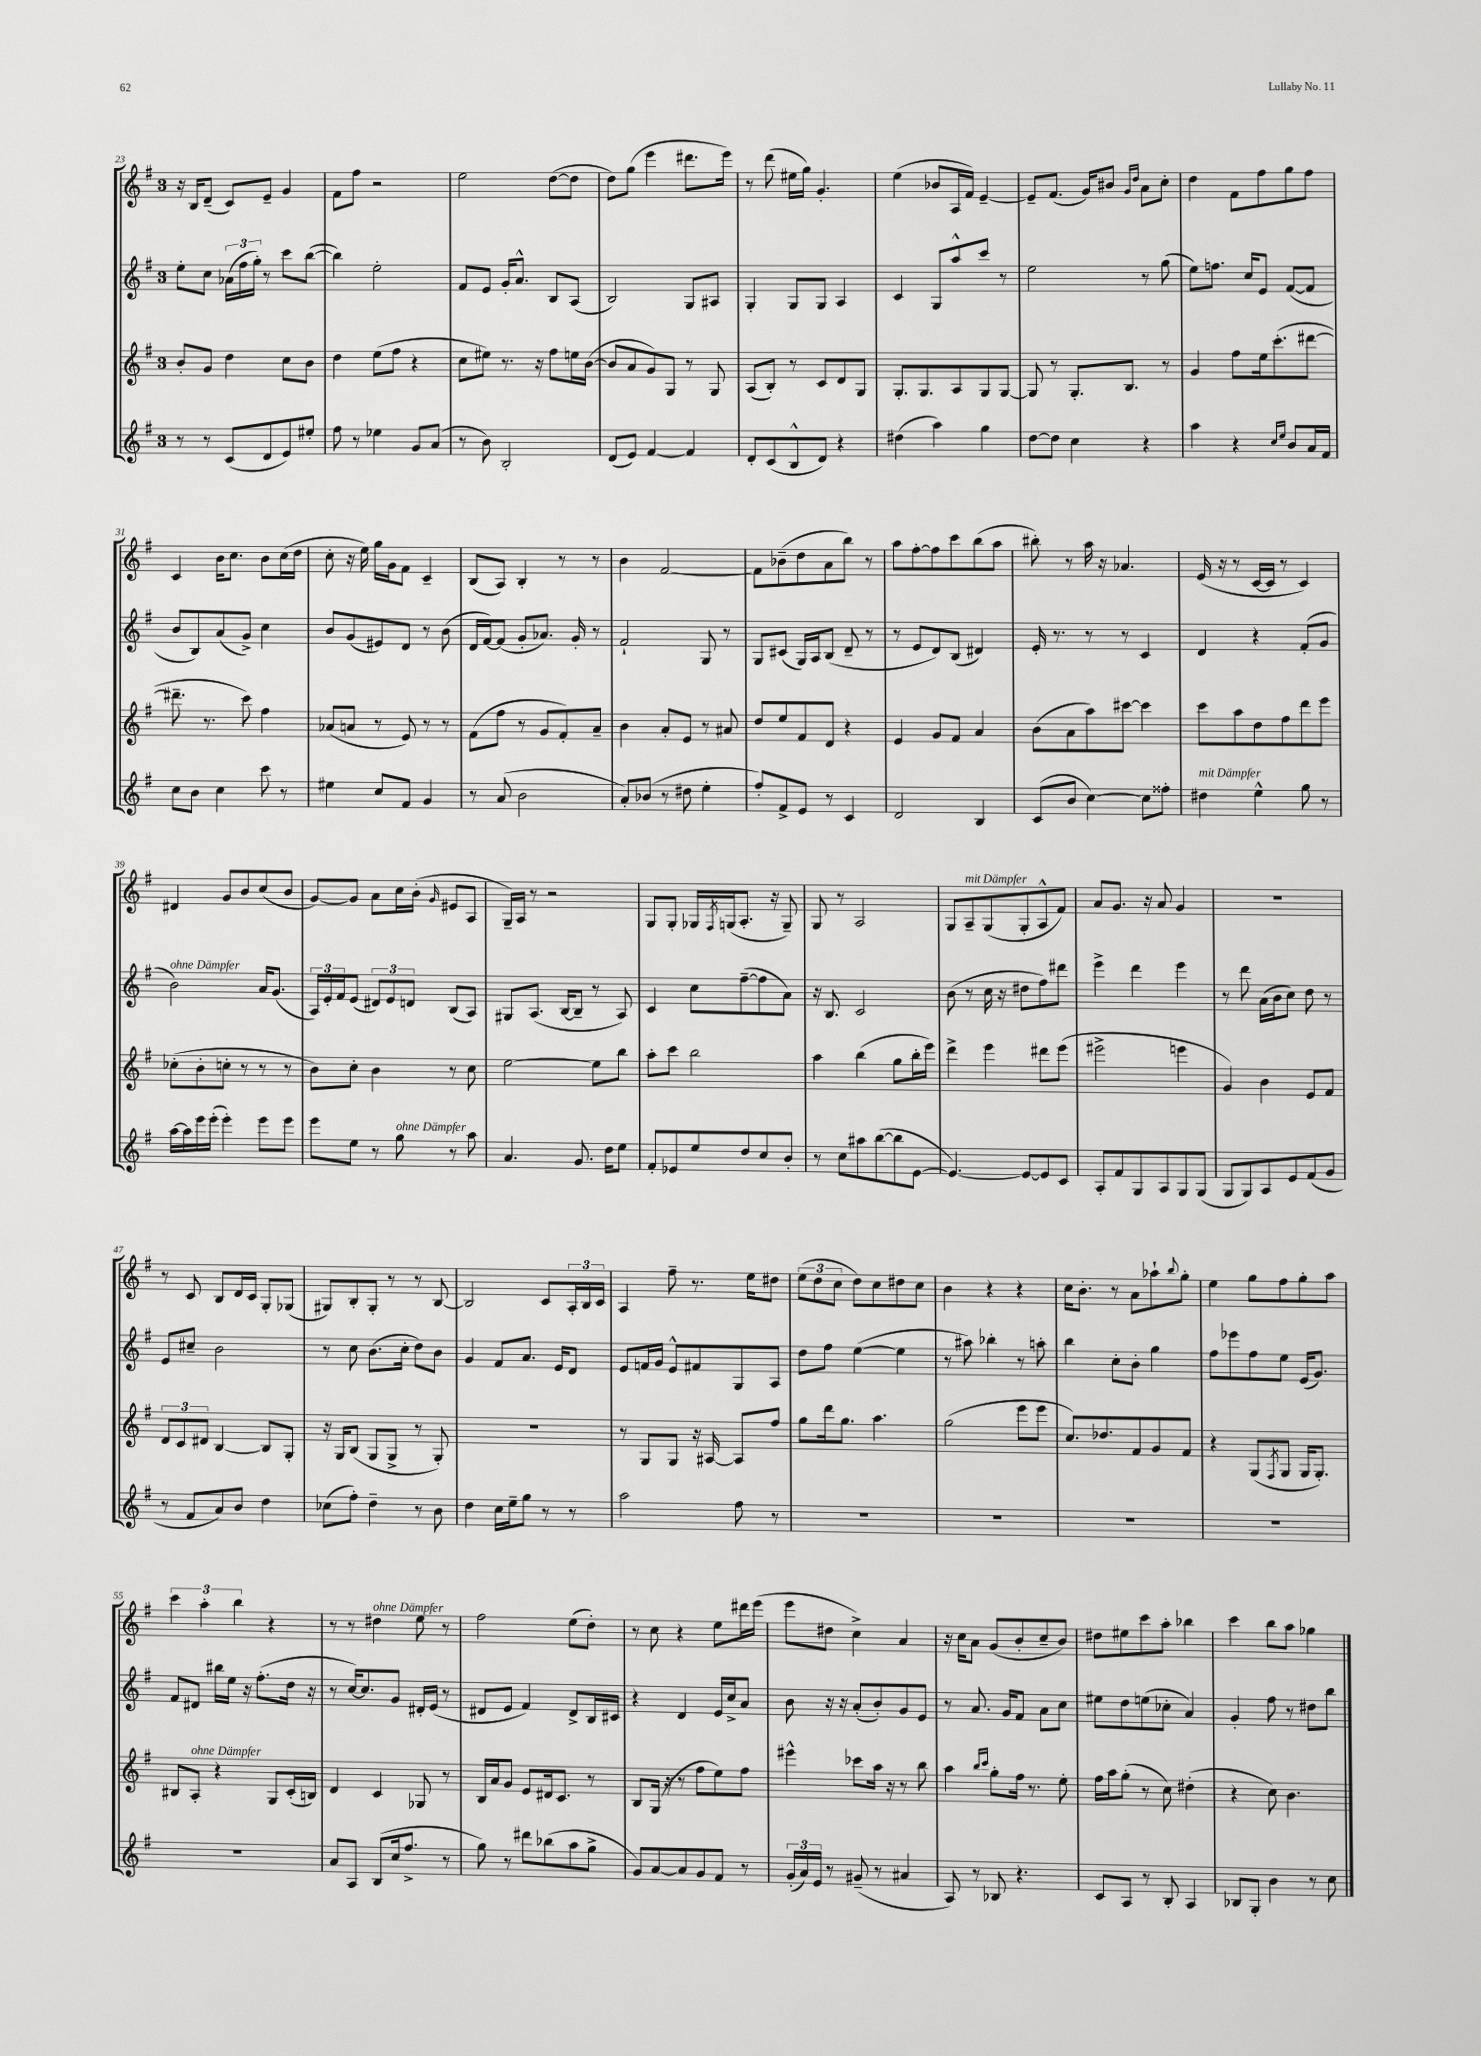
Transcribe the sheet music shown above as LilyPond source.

<<
\new StaffGroup <<
\new Staff = "s0" {
    \clef treble \key g \major \once \override Staff.TimeSignature.style = #'single-digit \time 3/4
    r16 b16 d'8--( c'8) e'8-- g'4 |
    fis'8 fis''8 r2 |
    e''2 d''8~( d''8 |
    d''8) g''8( e'''4 dis'''8. e'''16) |
    r8 d'''8( eis''16 g''16) g'4.-. |
    e''4( bes'8 a16 fis'16) e'4~-- |
    e'8-- fis'8.( g'16) bis'8 \grace { g'16 d''16 } a'8 c''8-. |
    d''4 fis'8 fis''8 g''8 fis''8 |
    c'4 b'16 c''8. b'8 c''16( d''16 |
    c''8-. r16 e''16) g''16 g'16 fis'8 c'4-- |
    b8( a8) b4-. r8 r8 |
    b'4 fis'2~ |
    fis'8 bes'8--( d''8 a'8 b''8) r8 |
    a''8 fis''8~-. fis''8 c'''8 b''8( a''8 |
    bis''8-.) r8 a''16 r16 aes'4. |
    e'16( r16 r8 c'16~ c'16 r8 c'4) |
    dis'4 g'8 b'8 c''8( b'8 |
    g'8~) g'8 a'8 c''16 b'16-.( \grace { g'16 } eis'8 a8 |
    g16--) a16 r8 r2 |
    g8 g8-. ges16 \acciaccatura { fis8 } g16( a8.-. r16 g8--) |
    g8 r8 a2 |
    g8 a8--^\markup { \italic "mit Dämpfer" } g8( g8-. a8-^ fis'8) |
    a'8 g'8. r16 a'8 g'4 |
    R2. |
    r8 c'8 b8 d'16 c'16 g8-. ges8( |
    gis8) b8-. gis8-. r8 r8 b8~ |
    b2 c'8 \tuplet 3/2 { a16-. b16 c'16 } |
    a4 fis''8-- r8. e''16 dis''8 |
    \tuplet 3/2 { e''8( d''8 c''8 } d''8) c''8 dis''8 c''8 |
    b'4 r4 r4 |
    c''16 b'8.-. r8 a'8 aes''8-! \appoggiatura { b''8 } g''8-. |
    e''4 g''8 fis''8 g''8-. a''8 |
    \tuplet 3/2 { c'''4 a''4-. b''4 } r4 |
    r8 r8 dis''4^\markup { \italic "ohne Dämpfer" } e''8 r8 |
    fis''2 e''8( d''8-.) |
    r8 c''8 r4 e''8 dis'''16 e'''16( |
    e'''8 dis''8 c''4->) a'4 |
    r16 c''16 a'8 g'8( b'8-. c''8-- b'8) |
    dis''8 eis''8 c'''8 a''8-. bes''4 |
    c'''4 b''8 a''8 ges''4 \bar "|." |
}
\new Staff = "s1" {
    \clef treble \key g \major \once \override Staff.TimeSignature.style = #'single-digit \time 3/4
    e''8-. c''8 \tuplet 3/2 { aes'16( fis''16 g''16-.) } r8 c'''8 b''8~( |
    b''4) e''2-. |
    fis'8 e'8 g'16-. a'8.-^ b8 a8( |
    b2) g8 ais8 |
    g4-. g8 g8 a4 |
    c'4 g8 a''8-^ c'''8 r8 |
    e''2 r8 g''8( |
    e''8) f''8. c''16 e'8 fis'8~( fis'8 |
    b'8 b8) a'8( g'8->) c''4 |
    b'8 g'8( eis'8) d'8 r8 b'8( |
    d'16 fis'16~) fis'8( g'8-. aes'8.) g'16-. r8 |
    fis'2-! g8 r8 |
    g8 cis'8( g16) a16 b8( d'8-- r8 |
    r8 e'8 d'8) b8( dis'4) |
    e'16-. r8. r8 r8 c'4 |
    d'4 r4 fis'8-.( g'8 |
    b'2^\markup { \italic "ohne Dämpfer" }) a'16 g'8.( |
    \tuplet 3/2 { a16) e'16-. fis'16 } e'8( \tuplet 3/2 { dis'8) e'8 d'8 } b8( a8) |
    gis8 a8.( b16~ b8-- r8 a8) |
    c'4 c''8 fis''8~--( fis''8 a'8) |
    r16 b8. c'2 |
    b'8( r8 c''16 r16 dis''8 fis''8) dis'''8 |
    e'''4-> d'''4 e'''4 |
    r8 d'''8 a'16( b'16 c''8) d''8 r8 |
    e'8 cis''8-- b'2 |
    r8 c''8 b'8.( c''16-. d''8) b'8 |
    g'4 fis'8 a'8. e'16 d'8 |
    e'8 f'16 g'16 e'8-^ fis'8 g8 a8 |
    d''8 fis''8 e''4~( e''4 |
    r8 ais''8) bes''4-. r8 a''8-. |
    b''4 c''8-. b'8-. g''4 |
    fis''8 ees'''8 fis''8 e''8 e'16( g'8.) |
    fis'8 dis'8 bis''16 e''16 r16 fis''8.-.( d''16 r16 |
    r8 c''16~) c''8. g'8 dis'16-. e'16( r8 |
    dis'8 e'8 fis'4) dis'8-> b16 cis'16 |
    r4 d'4 e'16 c''16-> a'8 |
    b'8 r16 r16 a'8-.( b'8-.) g'8 e'8 |
    r8 a'8. g'16 fis'8 a'8 c''8 |
    eis''8 d''8 e''8( ces''8-. a'4) |
    g'4-. fis''8 r8 dis''8 b''8 \bar "|." |
}
\new Staff = "s2" {
    \clef treble \key g \major \once \override Staff.TimeSignature.style = #'single-digit \time 3/4
    b'8-. g'8 d''4 c''8 b'8 |
    d''4 e''8( fis''8 r4 |
    c''8 eis''8) r8. r16 fis''8 e''16 b'16~( |
    b'8 a'8 g'8) g8 r8 g8 |
    a8( b8-.) r8 c'8 d'8 g8 |
    g8.-. g8. a8 g8 g8~ |
    g8 r8 g8.-. b8. r8 |
    g'4 fis''8 e''16 c'''8.-.( dis'''8~ |
    dis'''8.-- r8. c'''8) fis''4 |
    aes'8( a'8 r8 e'8) r8 r8 |
    fis'8( fis''8 r8 g'8 fis'8-.) a'8-- |
    b'4 a'8-. e'8 r8 ais'8 |
    d''8 e''8 fis'8 d'8 r4 |
    e'4 g'8 fis'8 a'4 |
    b'8( a'8 a''8) cis'''8~ cis'''4 |
    c'''8 a''8 d''8 fis''8 d'''8 e'''8 |
    ces''8-.( b'8-. c''8-. r8 r8 r8 |
    b'8) c''8-. b'4 r8 c''8 |
    e''2~ e''8 b''8 |
    a''8-. c'''8 b''2 |
    a''4 b''4( g''8 b''16-. e'''16) |
    d'''4-> e'''4 dis'''8 e'''8( |
    eis'''2-> e'''4 |
    g'4) b'4 e'8 fis'8 |
    \tuplet 3/2 { d'8 c'8 dis'8 } b4~ b8 g8-. |
    r16 g16 b8( g8 g8-> r8 g8-.) |
    R2. |
    r8 g8 g8 r16 ais16~ ais8 fis''8 |
    g''8 d'''16 g''8. a''4. |
    g''2( e'''8 e'''8 |
    c''8.) des''8. fis'8 g'8 fis'8 |
    r4 g8( \acciaccatura { fis8 } g8 g16 g8.-.) |
    bis8 a8-.^\markup { \italic "ohne Dämpfer" } r4 g8 c'16-.( b16) |
    d'4 c'4 ges8 r8 |
    b16 a'16 g'8 e'8 dis'16 c'8. r8 |
    b8 g16( r16 r8 fis''8 e''8) fis''8 |
    eis'''4-^ ces'''8 a''16 r16 r8 b''8 |
    a''4 \grace { b''16 c'''16 } g''8-. fis''16 r8. e''8-. |
    fis''16 a''16 g''8-.( r8 c''8) dis''4-.( |
    r4 c''8) b'4. \bar "|." |
}
\new Staff = "s3" {
    \clef treble \key g \major \once \override Staff.TimeSignature.style = #'single-digit \time 3/4
    r8 r8 c'8( d'8 e'8) eis''8-. |
    fis''8 r8 ees''4 g'8 a'8( |
    r8 b'8) b2-. |
    d'8( e'8) fis'4~ fis'4 |
    d'8-. c'8( b8-^ d'8) r4 |
    dis''4( a''4) g''4 |
    d''8~ d''8 c''4 r4 |
    a''4 r4 \grace { c''16 e''16 } b'8 a'16 fis'16 |
    c''8 b'8 c''4 c'''8 r8 |
    eis''4 c''8 fis'8 g'4 |
    r8 a'8( b'2 |
    a'8-.) bes'8( r8 dis''8 e''4-. |
    fis''8-.) fis'8-> e'8 r8 c'4 |
    d'2 b4 |
    c'8( b'8 c''4~) c''8 fisis''8-. |
    dis''4^\markup { \italic "mit Dämpfer" } e''4-^ g''8 r8 |
    a''16~ a''16 e'''16 e'''16-.( e'''4-.) e'''8 e'''8 |
    e'''8 e''8 r8 g''8^\markup { \italic "ohne Dämpfer" } r8 a''8 |
    a'4. g'8. d''16 e''8 |
    fis'8-. ees'8 e''8 d''8 c''8 b'8-. |
    r8 c''8 ais''8 b''8~( b''8 e'8~ |
    e'4.~) e'8~ e'8 c'8 |
    a8-. fis'8 g8 a8 g8 g8( |
    g8 g8) a8 e'8 fis'8( g'8 |
    r8 fis'8 a'8) b'8 d''4 |
    ces''8( fis''8-.) d''4-- r8 b'8 |
    d''4 c''16 e''16-- g''8 r8 r8 |
    a''2 fis''8 r8 |
    R2. |
    R2. |
    R2. |
    R2. |
    R2. |
    a'8 a8 b8( c''16 fis''8.-> r8 |
    g''8) r8 dis'''8 bes''8( a''8 g''8-> |
    g'8) a'8~ a'8 g'8 fis'8 r8 |
    \tuplet 3/2 { g'16-.( a'16) e'16 } r8 gis'8--( r8 ais'4 |
    a8) r8 bes8 r4. |
    c'8 a8 r8 b8-. a4 |
    bes8 g8-. b'4 r8 c''8 \bar "|." |
}
>>
>>
\layout { \context { \Score currentBarNumber = #23 } }
